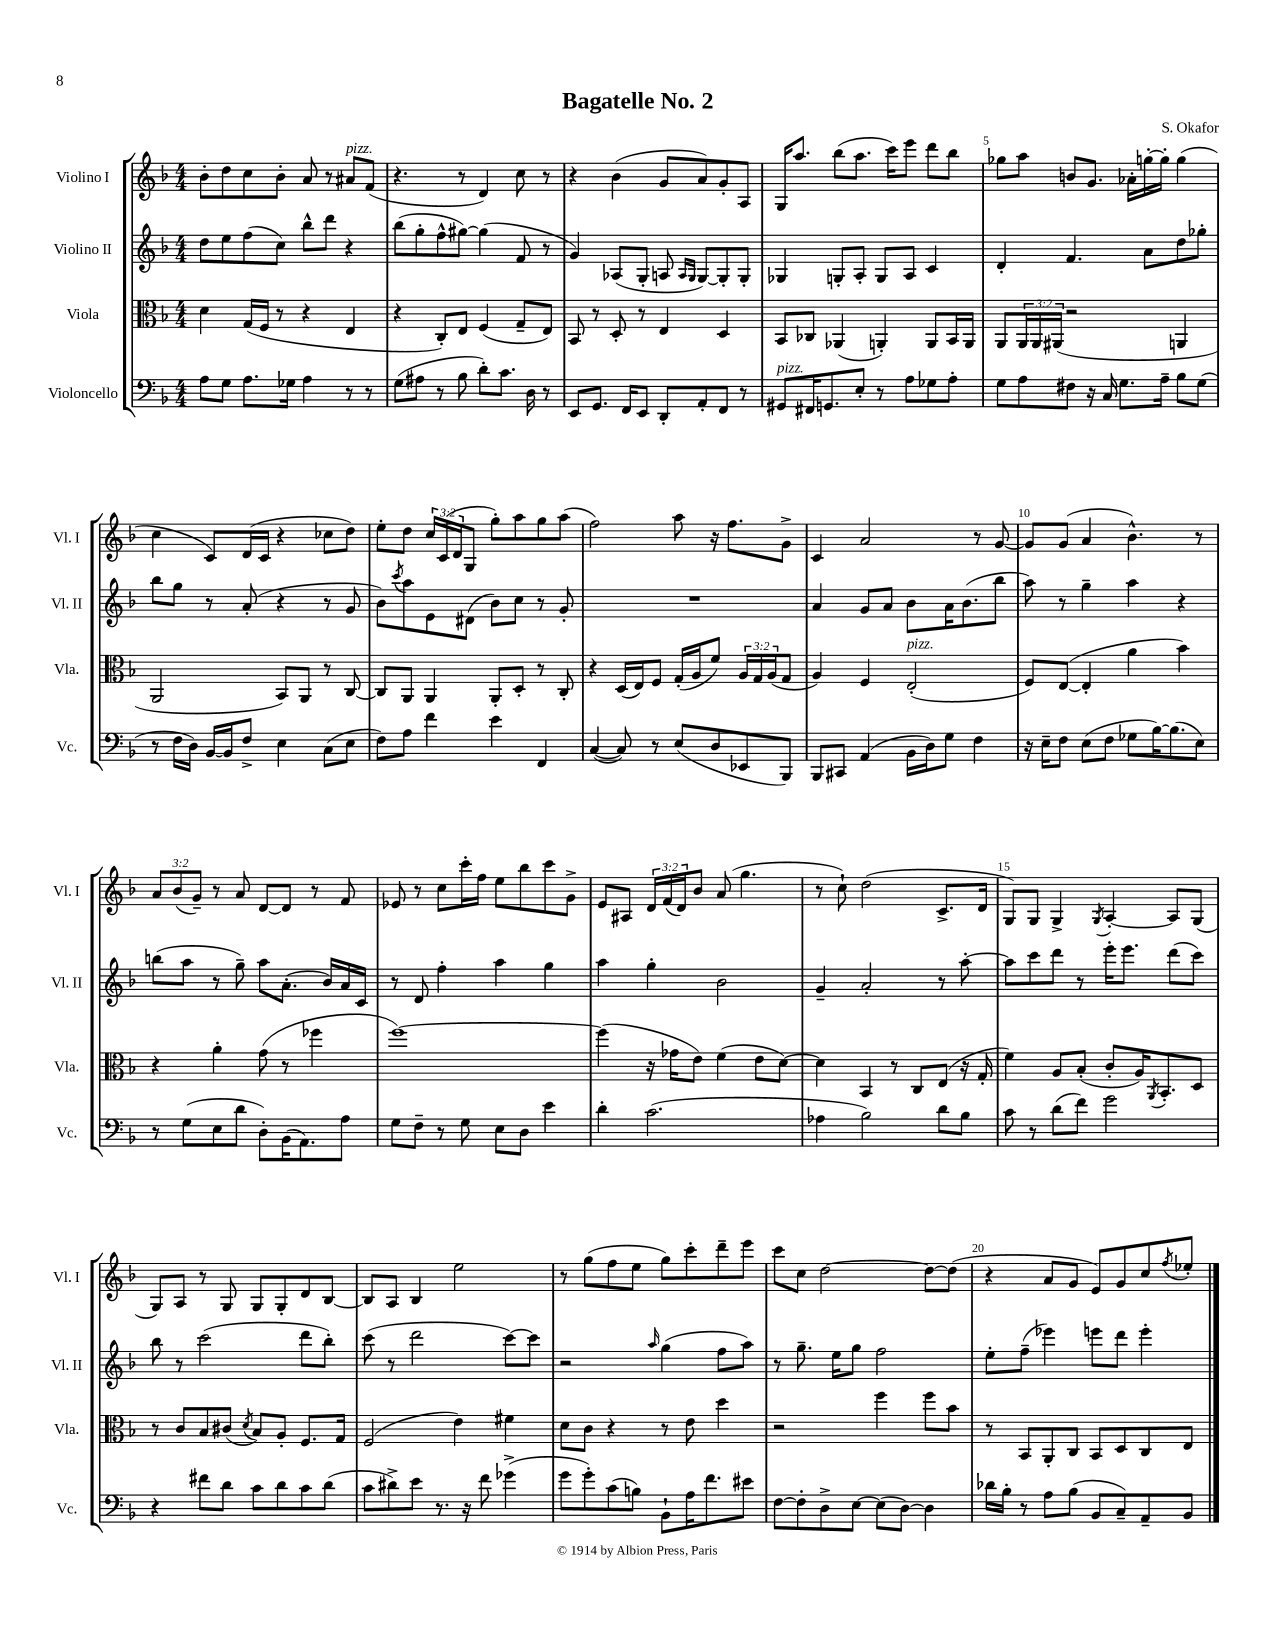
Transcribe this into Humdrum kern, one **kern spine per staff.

**kern	**kern	**kern	**kern
*part4	*part3	*part2	*part1
*staff4	*staff3	*staff2	*staff1
*I"Violoncello	*I"Viola	*I"Violino II	*I"Violino I
*I'Vc.	*I'Vla.	*I'Vl. II	*I'Vl. I
*clefF4	*clefC3	*clefG2	*clefG2
*k[b-]	*k[b-]	*k[b-]	*k[b-]
*M4/4	*M4/4	*M4/4	*M4/4
=1	=1	=1	=1
8A\L	4d\	8dd\L	8b-'\L
8G\J	.	8ee\	8dd\
8.A\L	(16G/LL	(8ff\	8cc\
.	16F/JJ	.	.
.	8r	8cc\J)	8b-'\J
16G-X\Jk	.	.	.
4A\	4r	8bb-^^\L	8a/
.	.	8ddd\J	8r
!	!	!	!LO:TX:a:i:t=pizz.
8r	4E/	4r	8a#X/L
8r	.	.	(8f/J
=2	=2	=2	=2
(8G\L	4r	(8bb-\L	4.r
8A#X\J	.	8gg'\	.
8r	8C'/L)	8ff^^\	.
8B-\	8E/J	[8gg#X\J)	8r
8d'\L)	(4F/	(4gg#\]	4d/)
8.c\J	.	.	.
.	8G~/L	8f/	8cc\
16D\	.	.	.
8r	8E/J)	8r	8r
=3	=3	=3	=3
8EE/L	8BB-/	4g/)	4r
8.GG/J	8r	.	.
.	8D'/	(8A-X/L	(4b-\
16FF/KL	.	.	.
8EE/J	8r	8G'/J	.
8DD'/L	4E/	8An/	8g/L
.	.	16qqA/LL	.
.	.	16qqG/JJ	.
8AA'/	.	[8G/L)	8a/)
8FF/J	4D/	8G'/]	8g'/
8r	.	8G'/J	8A/J
=4	=4	=4	=4
!LO:TX:a:i:t=pizz.	!	!	!
8GG#X/L	8BB-/L	4G-X/	16G/KL
.	.	.	8.aa/J
16FF#X/K	8C-X/J	.	.
8.GGn/	.	.	.
.	(4AA-X/	8Gn'/L	(8bb-\L
8E'/J	.	8A'/J	8.aa\J
8r	4AAn'/)	8G/L	.
.	.	.	16ccc\KL)
8A\L	.	8A/J	8eee\J
8G-X\	8AA/L	4c/	8ddd\L
8A'\J	16BB-/L	.	8bb-\J
.	16AA/JJ	.	.
=5	=5	=5	=5
8G\L	8AA/L	4d'/	8gg-X\L
8A\	24AA/L	.	8aa\J
.	24AA/	.	.
.	(24AA#X/JJ	.	.
8F#X\J	2r	4.f/	8bn/L
16r	.	.	8.g/J
16C/	.	.	.
8.G\L	.	.	.
.	.	.	16a-X'\LL
.	.	8a\L	[16ggn'\
16A~\Jk	.	.	16gg'\JJ]
8B-\L	4AAn/	8dd\	(4gg\
(8G\J	.	8gg-X'\J	.
!!LO:LB:g=z
=6	=6	=6	=6
8r	2AA/	8bb-\L	4cc\
16F\LL	.	8gg\J	.
16D\JJ)	.	.	.
[16BB-/LL	.	8r	8c/L)
16BB-/J]	.	.	.
8F^/J	.	(8a'/	(16d/L
.	.	.	16c/JJ
4E\	8BB-/L)	4r	4r
.	8AA/J	.	.
(8C\L	8r	8r	8cc-X\L
8E\J	[8C/	8g/	8dd\J)
=7	=7	=7	=7
8F\L)	8C/L]	8b-\L)	8ee'\L
.	.	8qccc/	.
8A\J	8AA/J	8aa\	8dd\J
4f\	4AA/	8e\	24cc/LL
.	.	.	(24c/
.	.	.	24d/J
.	.	(8d#X\J	8G/J
4e\	8AA'/L	8b-\L)	8gg'\L)
.	8D'/J	8cc\J	8aa\
4FF/	8r	8r	8gg\
.	8C'/	8g'/	(8aa\J
=8	=8	=8	=8
([4C/	4r	1r	2ff\)
8C/])	(16D/LL	.	.
.	16E/J)	.	.
8r	8F/J	.	.
(8E/L	(16G'/LL	.	8aa\
.	16A/J	.	.
8D/	8f/J)	.	16r
.	.	.	8.ff\L
8EE-X/	24A/LL	.	.
.	24G/	.	.
.	(24A/J	.	.
8BBB-/J)	8G/J	.	8g^\J
=9	=9	=9	=9
8BBB-/L	4A/)	4a/	4c/
8CC#X/J	.	.	.
(4AA/	4F/	8g/L	2a/
.	.	8a/J	.
!	!LO:TX:a:i:t=pizz.	!	!
16BB-\LL	(2E'/	8b-\L	.
16D\J)	.	.	.
8G\J	.	16a\K	.
.	.	(8.b-\	.
4F\	.	.	8r
.	.	8bb-\J	[8g/
=10	=10	=10	=10
16r	8F/L)	8aa\)	8g/L]
16E~\KL	.	.	.
8F\J	([8E/J	8r	(8g/J
(8E\L	4E'/]	4gg~\	4a/
8F\J	.	.	.
8G-X\L	4a\	4aa\	4.b-^^\)
[16B-\K)	.	.	.
(8.B-\]	.	.	.
.	4b-\)	4r	.
8E\J)	.	.	8r
!!LO:LB:g=z
=11	=11	=11	=11
8r	4r	(8bbn\L	12a/L
.	.	.	(12b-/
(8G\L	.	8aa\J	.
.	.	.	12g~/J)
8E\	4a'\	8r	8r
8d\J	.	8gg~\)	8a/
8D'\L)	(8g\	8aa\L	[8d/L
(16BB-\K	8r	(8.a'\J	8d/J]
8.AA\)	.	.	.
.	4ff-X\	.	8r
.	.	16b-/LL)	.
8A\J	.	16a/	8f/
.	.	16c/JJ	.
=12	=12	=12	=12
8G\L	[1ff)	8r	8e-X/
8F~\J	.	8d/	8r
8r	.	4ff'\	8cc\L
8G\	.	.	16ccc'\L
.	.	.	16ff\JJ
8E\L	.	4aa\	8ee\L
8D\J	.	.	8bb-\
4e\	.	4gg\	8ccc\
.	.	.	8g^\J
=13	=13	=13	=13
4d'\	(4ff\]	4aa\	8e/L
.	.	.	8A#X/J
(2.c\	16r	4gg'\	24d/LL
.	.	.	(24f/
.	16g-X\KL	.	.
.	.	.	24d/J)
.	8e\J)	.	8b-/J
.	(4f\	2b-\	(8a/
.	.	.	4.gg\
.	8e\L	.	.
.	[8d\J)	.	.
=14	=14	=14	=14
4A-X\	4d\]	4g~/	8r
.	.	.	8cc`\)
2B-\)	4BB-/	2a'/	(2dd\
.	8r	.	.
.	8C/L	.	.
8d\L	(8E/J	8r	8.c^/L
8B-\J	16r	[8aa'\	.
.	16G'/	.	16d/Jk
=15	=15	=15	=15
8c\	4f\)	8aa\L]	8G/L)
8r	.	8ccc\	8G/J
(8d\L	8A/L	8ddd\J	4G^/
8f\J)	(8B-'/J	8r	.
.	.	.	8qG/
2g\	8c'/L	16eee'\KL	[4A'/
.	.	8.eee\J	.
.	16A/K)	.	.
.	8qAA/	.	.
.	8.BB-'/	.	.
.	.	(8ddd\L	8A/L]
.	8D/J	8ccc\J)	(8G/J
!!LO:LB:g=z
=16	=16	=16	=16
4r	8r	8bb-\	8G/L)
.	8c/L	8r	8A/J
8f#X\L	8B-/	(2ccc\	8r
8d\J	(8c#X/J	.	8G/
.	8qd/	.	.
8c\L	8B-/L)	.	8G/L
8d\	8A'/J	.	8G'/
8c\	8.F/L	8ddd\L	8d/
(8d\J	.	8bb-'\J)	[8B-/J
.	16G/Jk	.	.
=17	=17	=17	=17
8c\L	(2F/	(8ccc\	8B-/L]
8d#X^\)	.	8r	8A/J
8e\J	.	2ddd\	4B-/
8.r	.	.	.
.	4e\)	.	2ee\
16r	.	.	.
8f\	.	.	.
(4g-X^\	4f#X\	[8ccc\L)	.
.	.	8ccc\J]	.
=18	=18	=18	=18
8g\L	8d\L	2r	8r
8g'\)	8c\J	.	(8gg\L
(8c\	4r	.	8ff\
8Bn\J)	.	.	8ee\J
.	.	16qqaa/	.
8BB-`\L	8r	(4gg\	8gg\L)
16A\K	8e\	.	8ccc'\
8.f\	.	.	.
.	4dd\	8ff\L	8ddd~\
8e#X\J	.	8aa\J)	8eee\J
=19	=19	=19	=19
[8F\L	2r	8r	8ccc\L
8F'\]	.	8.gg~\	8cc\J
8D^\	.	.	[2dd\
.	.	16ee\KL	.
[8E\J	.	8gg\J	.
(8E\L]	4ff\	2ff\	.
[8D\J)	.	.	.
4D\]	8ff\L	.	8dd\L_
.	8b-\J	.	(8dd\J]
=20	=20	=20	=20
16d-X\LL	8r	8ee'\L	4r
16B-'\JJ	.	.	.
8r	8BB-/L	(8ff~\J	.
8A\L	8AA'/	4eee-X\)	8a/L
(8B-\J	8C/J	.	8g/J
8BB-/L	8BB-/L	8eeen\L	8e/L)
8C~/)	8D/	8ddd\J	8g/
8AA~/	8C/	4eee'\	8cc/
.	.	.	8qff/
8BB-/J	8E/J	.	8ee-X'/J
==	==	==	==
*-	*-	*-	*-
